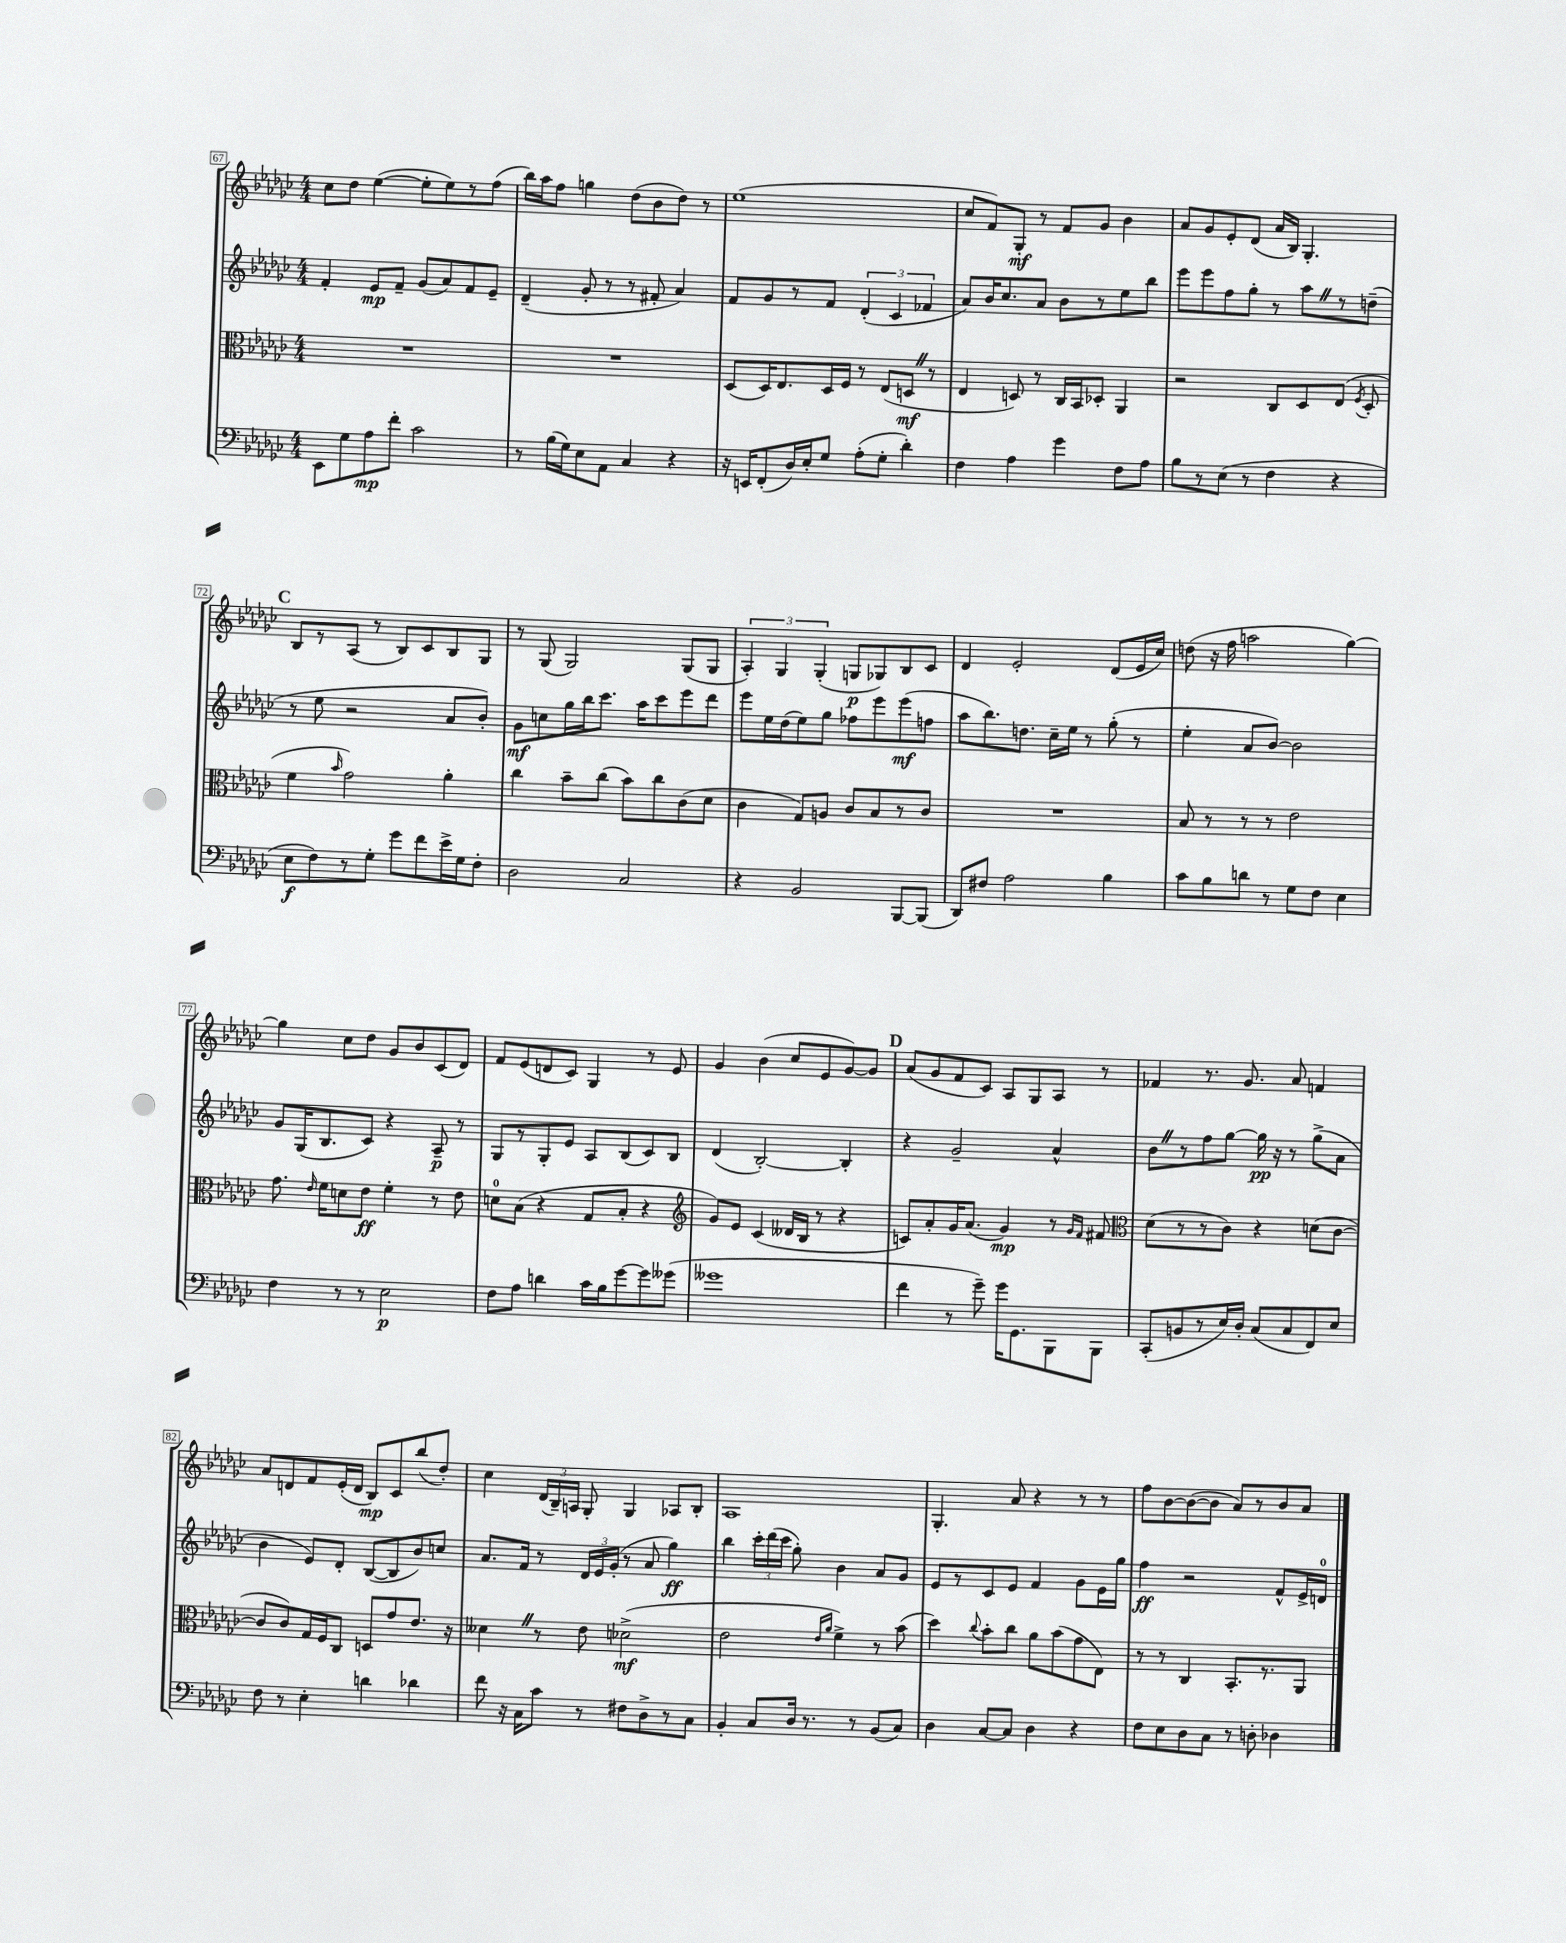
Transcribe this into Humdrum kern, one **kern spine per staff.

**kern	**dynam	**kern	**dynam	**kern	**dynam	**kern	**dynam
*part4	*part4	*part3	*part3	*part2	*part2	*part1	*part1
*staff4	*staff4	*staff3	*staff3	*staff2	*staff2	*staff1	*staff1
*clefF4	*	*clefC3	*	*clefG2	*	*clefG2	*
*k[b-e-a-d-g-c-]	*	*k[b-e-a-d-g-c-]	*	*k[b-e-a-d-g-c-]	*	*k[b-e-a-d-g-c-]	*
*M4/4	*	*M4/4	*	*M4/4	*	*M4/4	*
=67	=67	=67	=67	=67	=67	=67	=67
8EE-\L	.	1r	.	4f'/	.	8cc-\L	.
8G-\	.	.	.	.	.	8dd-\J	.
8A-\	mp	.	.	8e-/L	mp	([4ee-\	.
8f'\J	.	.	.	8f~/J	.	.	.
2c-\	.	.	.	(8g-/L	.	8ee-'\L]	.
.	.	.	.	8a-/)	.	8ee-\)	.
.	.	.	.	8f/	.	8r	.
.	.	.	.	8e-~/J	.	(8ff\J	.
=68	=68	=68	=68	=68	=68	=68	=68
8r	.	1r	.	(4d-~/	.	16bb-\LL)	.
.	.	.	.	.	.	16aa-\J	.
(16B-\LL	.	.	.	.	.	8ff\J	.
16G-\J)	.	.	.	.	.	.	.
8E-\	.	.	.	8g-'/	.	4ggn\	.
8AA-\J	.	.	.	8r	.	.	.
4C-/	.	.	.	8r	.	(8dd-\L	.
.	.	.	.	8f#X'/	.	8b-\	.
4r	.	.	.	4a-/)	.	8dd-\J)	.
.	.	.	.	.	.	8r	.
=69	=69	=69	=69	=69	=69	=69	=69
16r	.	(8D-/L	.	8f/L	.	(1ee-	.
16EEn/KL	.	.	.	.	.	.	.
(8FF'/	.	16D-/K)	.	8g-/	.	.	.
.	.	8.E-/	.	.	.	.	.
16D-/L)	.	.	.	8r	.	.	.
16E-'/J	.	.	.	.	.	.	.
8G-/J	.	16D-/L	.	8f/J	.	.	.
.	.	16F/JJ	.	.	.	.	.
(8A-'\L	.	8r	.	(6d-'/	.	.	.
8G-'\J	.	(8E-/L	.	.	.	.	.
.	.	.	.	6c-/	.	.	.
4d-'\)	.	8DnZ/J	mf	.	.	.	.
.	.	.	.	6f-X/	.	.	.
.	.	8r	.	.	.	.	.
=70	=70	=70	=70	=70	=70	=70	=70
4F\	.	4E-/	.	8a-/L)	.	8cc-/L	.
.	.	.	.	16b-/K	.	8f/)	.
.	.	.	.	8.cc-/	.	.	.
4A-\	.	8Dn/)	.	.	.	8G-'/J	mf
.	.	8r	.	8a-/J	.	8r	.
4g-\	.	16C-/LL	.	8b-\L	.	8f/L	.
.	.	16BB-/J	.	.	.	.	.
.	.	8D-X'/J	.	8r	.	8g-/J	.
8F\L	.	4AA-/	.	8ee-\	.	4b-\	.
8A-\J	.	.	.	8bb-\J	.	.	.
=71	=71	=71	=71	=71	=71	=71	=71
8B-\L	.	2r	.	8eee-\L	.	8a-/L	.
8r	.	.	.	8eee-\	.	8g-/	.
(8E-\J	.	.	.	8ff\	.	8e-'/	.
8r	.	.	.	8gg-'\J	.	(8d-/J	.
4F\	.	8C-/L	.	8r	.	16a-/LL	.
.	.	.	.	.	.	16B-/JJ)	.
.	.	8D-/	.	8aa-Z\L	.	4.G-'/	.
4r	.	(8E-/J	.	8r	.	.	.
.	.	8qF/	.	.	.	.	.
.	.	8D-'/	.	(8ddn~\J	.	.	.
!!LO:LB:g=z
!!LO:REH:place=s1:t=C
=72	=72	=72	=72	=72	=72	=72	=72
8E-\L	f	4f\	.	8r	.	8B-/L	.
8F\)	.	.	.	8ee-\	.	8r	.
.	.	16qqb-/	.	.	.	.	.
8r	.	2g-\)	.	2r	.	(8A-/J	.
8G-'\J	.	.	.	.	.	8r	.
8g-\L	.	.	.	.	.	8B-/L)	.
8f\	.	.	.	.	.	8c-/	.
16e-^\L	.	4a-'\	.	8a-/L	.	8B-/	.
16G-\J	.	.	.	.	.	.	.
8F'\J	.	.	.	8b-'/J)	.	8G-/J	.
=73	=73	=73	=73	=73	=73	=73	=73
2D-\	.	4cc-\	.	8g-\L	mf	8r	.
.	.	.	.	8ccn\	.	(8G-/	.
.	.	8b-~\L	.	16gg-\L	.	2G-/)	.
.	.	.	.	16bb-\J	.	.	.
.	.	(8cc-\J	.	8.ccc-\J	.	.	.
2C-/	.	8b-\L)	.	.	.	.	.
.	.	.	.	16aa-\KL	.	.	.
.	.	8cc-\	.	8ccc-\	.	.	.
.	.	(8c-\	.	8eee-\	.	(8G-/L	.
.	.	8d-\J	.	8ddd-\J	.	8G-/J	.
=74	=74	=74	=74	=74	=74	=74	=74
4r	.	4c-\	.	8eee-\L	.	6A-'/)	.
.	.	.	.	16ee-\L	.	.	.
.	.	.	.	.	.	6G-/	.
.	.	.	.	(16dd-\J	.	.	.
2BB-/	.	8G-/L)	.	8ee-\)	.	.	.
.	.	.	.	.	.	(6G-'/	.
.	.	8An/J	.	8gg-\J	.	.	.
.	.	8c-/L	.	8ff-X\L	.	8Gn/L	p
.	.	8B-/	.	8eee-\	.	8G-X/)	.
[8BBB-/L	.	8r	.	(8eee-\	mf	8B-/	.
(8BBB-/J]	.	8c-/J	.	8ffn\J	.	8c-/J	.
=75	=75	=75	=75	=75	=75	=75	=75
8DD-/L)	.	1r	.	8aa-\L	.	4d-/	.
8F#X/J	.	.	.	8.bb-\)	.	.	.
2A-\	.	.	.	.	.	2e-'/	.
.	.	.	.	8.ddn\J	.	.	.
.	.	.	.	16cc-~\LL	.	.	.
.	.	.	.	16ee-\JJ	.	.	.
.	.	.	.	8r	.	.	.
4B-\	.	.	.	(8gg-'\	.	(8d-/L	.
.	.	.	.	8r	.	16e-/L	.
.	.	.	.	.	.	16cc-/JJ)	.
=76	=76	=76	=76	=76	=76	=76	=76
8c-\L	.	8B-/	.	4ee-'\	.	(8ddn\	.
8B-\	.	8r	.	.	.	16r	.
.	.	.	.	.	.	16ff\	.
8dn\J	.	8r	.	8a-/L	.	2aan\	.
8r	.	8r	.	[8b-/J)	.	.	.
8G-\L	.	2e-\	.	2b-\]	.	.	.
8F\J	.	.	.	.	.	.	.
4E-\	.	.	.	.	.	[4gg-\)	.
!!LO:LB:g=z
=77	=77	=77	=77	=77	=77	=77	=77
4F\	.	8.g-\	.	8g-/L	.	4gg-\]	.
.	.	.	.	(16G-/K	.	.	.
.	.	16qqe-/	.	.	.	.	.
.	.	16f\KL	.	8.B-/	.	.	.
8r	.	8dn\	.	.	.	8cc-\L	.
8r	.	8e-\J	ff	8c-/J)	.	8dd-\J	.
2E-\	p	4f'\	.	4r	.	8g-/L	.
.	.	.	.	.	.	8b-/	.
.	.	8r	.	8A-~/	p	(8c-/	.
.	.	8e-\	.	8r	.	8d-/J)	.
=78	=78	=78	=78	=78	=78	=78	=78
8F\L	.	8dn\L	.	8G-/L	.	8f/L	.
8A-\J	.	(8B-\J	.	8r	.	(8e-/	.
4dn\	.	4r	.	8G-'/	.	8dn/	.
.	.	.	.	8e-/J	.	8c-/J)	.
16c-\LL	.	8G-/L	.	8A-/L	.	4G-/	.
16B-\J	.	.	.	.	.	.	.
[8g-\	.	8B-'/J	.	(8B-/	.	.	.
8g-\]	.	4r	.	8c-/)	.	8r	.
(8g--X\J	.	.	.	8B-/J	.	8e-/	.
=79	=79	=79	=79	=79	=79	=79	=79
*	*	*clefG2	*	*	*	*	*
1g--X	.	8g-/L)	.	(4d-/	.	4g-/	.
.	.	8e-/J	.	.	.	.	.
.	.	(4c-/	.	[2B-'/)	.	(4b-\	.
.	.	16d--X/LL	.	.	.	8cc-/L	.
.	.	16B-/JJ	.	.	.	.	.
.	.	8r	.	.	.	8e-/	.
.	.	4r	.	4B-'/]	.	[8g-/)	.
.	.	.	.	.	.	8g-/J]	.
!!LO:REH:place=s1:t=D
=80	=80	=80	=80	=80	=80	=80	=80
4f\	.	8cn/L)	.	4r	.	(8a-/L	.
.	.	8a-'/	.	.	.	8g-/	.
8r	.	16g-/K	.	2g-~/	.	8f/	.
.	.	(8.a-/J	.	.	.	.	.
8g-~\)	.	.	.	.	.	8c-/J)	.
16g-\KL	.	4g-/)	mp	.	.	8A-/L	.
8.GG-\	.	.	.	.	.	.	.
.	.	.	.	.	.	8G-/	.
8BBB-\	.	8r	.	4a-^^/	.	8A-/J	.
.	.	16qqg-/LL	.	.	.	.	.
.	.	16qqf/JJ	.	.	.	.	.
8BBB-\J	.	8f#X/	.	.	.	8r	.
=81	=81	=81	=81	=81	=81	=81	=81
*	*	*clefC3	*	*	*	*	*
(8CC-'/L	.	(8d-\L	.	8b-Z\L	.	4f-X/	.
8BBn/	.	8r	.	8r	.	.	.
8r	.	8r	.	8ff\	.	8.r	.
16E-/L)	.	8c-\J)	.	[8gg-\J	.	.	.
16D-'/JJ	.	.	.	.	.	8.g-/	.
(8C-/L	.	4r	.	16gg-\]	pp	.	.
.	.	.	.	16r	.	.	.
8C-/	.	.	.	8r	.	8a-/	.
8FF/)	.	(8dn\L	.	(8gg-^\L	.	4fn/	.
8E-/J	.	[8c-\J	.	8a-\J	.	.	.
!!LO:LB:g=z
=82	=82	=82	=82	=82	=82	=82	=82
8F\	.	8c-/L]	.	4b-\	.	8a-/L	.
8r	.	8c-/)	.	.	.	8dn/	.
4E-'\	.	16G-/L	.	8e-/L)	.	8f/	.
.	.	16F/J	.	.	.	.	.
.	.	8C-/J	.	8d-'/J	.	(16e-'/L	.
.	.	.	.	.	.	16d/JJ	.
4dn\	.	8Dn/L	.	([8B-/L	.	8B-/L)	mp
.	.	8g-/	.	8B-/]	.	8c-/	.
4d-X\	.	8.e-/J	.	8b-/)	.	(8bb-/	.
.	.	.	.	8ccn/J	.	8dd-'/J)	.
.	.	16r	.	.	.	.	.
=83	=83	=83	=83	=83	=83	=83	=83
8f\	.	4d--XZ\	.	8.a-/L	.	4cc-\	.
16r	.	.	.	.	.	.	.
16C-\KL	.	.	.	16f/Jk	.	.	.
8c-\J	.	8r	.	8r	.	(24d-/LL	.
.	.	.	.	.	.	24B-~/)	.
.	.	.	.	.	.	24An/JJ	.
8r	.	8e-\	.	24d-/LL	.	8G-'/	.
.	.	.	.	24e-/	.	.	.
.	.	.	.	(24g-'/JJ	.	.	.
8F#X\L	.	(2d-X^\	mf	8r	.	4G-/	.
8D-^\	.	.	.	8a-/	.	.	.
8r	.	.	.	4gg-\)	ff	8A-X/L	.
8C-\J	.	.	.	.	.	8B-'/J	.
=84	=84	=84	=84	=84	=84	=84	=84
4BB-'/	.	2e-\	.	4bb-\	.	1A-	.
8C-/L	.	.	.	24ccc-'\LL	.	.	.
.	.	.	.	(24ddd-\	.	.	.
.	.	.	.	24ccc-\JJ	.	.	.
16D-/Jk	.	.	.	8gg-'\)	.	.	.
8.r	.	.	.	.	.	.	.
.	.	16qqe-/LL	.	.	.	.	.
.	.	16qqa-/JJ	.	.	.	.	.
.	.	4f^\)	.	4b-\	.	.	.
8r	.	.	.	.	.	.	.
(8BB-/L	.	8r	.	8a-/L	.	.	.
8C-/J)	.	(8b-\	.	8g-/J	.	.	.
=85	=85	=85	=85	=85	=85	=85	=85
4D-\	.	4dd-\)	.	8e-/L	.	4.G-'/	.
.	.	.	.	8r	.	.	.
.	.	8qqcc-/	.	.	.	.	.
[8C-/L	.	8b-'\L	.	8c-/	.	.	.
8C-/J]	.	8cc-\J	.	8e-/J	.	8a-/	.
4D-\	.	8a-\L	.	4f/	.	4r	.
.	.	(8b-\	.	.	.	.	.
4r	.	8g-\	.	8g-\L	.	8r	.
.	.	8E-\J)	.	16e-\L	.	8r	.
.	.	.	.	16gg-\JJ	.	.	.
=86	=86	=86	=86	=86	=86	=86	=86
8F\L	.	8r	.	4ff\	ff	8ff\L	.
8E-\	.	8r	.	.	.	[8b-\	.
8D-\	.	4C-/	.	2r	.	(8b-\_	.
8C-\J	.	.	.	.	.	8b-\J]	.
8r	.	8.BB-'/L	.	.	.	8a-/L)	.
8Dn'\	.	.	.	.	.	8r	.
.	.	8.r	.	.	.	.	.
4D-X\	.	.	.	8f^^/L	.	8b-/	.
.	.	8AA-/J	.	16e-^/L	.	8a-/J	.
.	.	.	.	16dn/JJ	.	.	.
==	==	==	==	==	==	==	==
*-	*-	*-	*-	*-	*-	*-	*-
